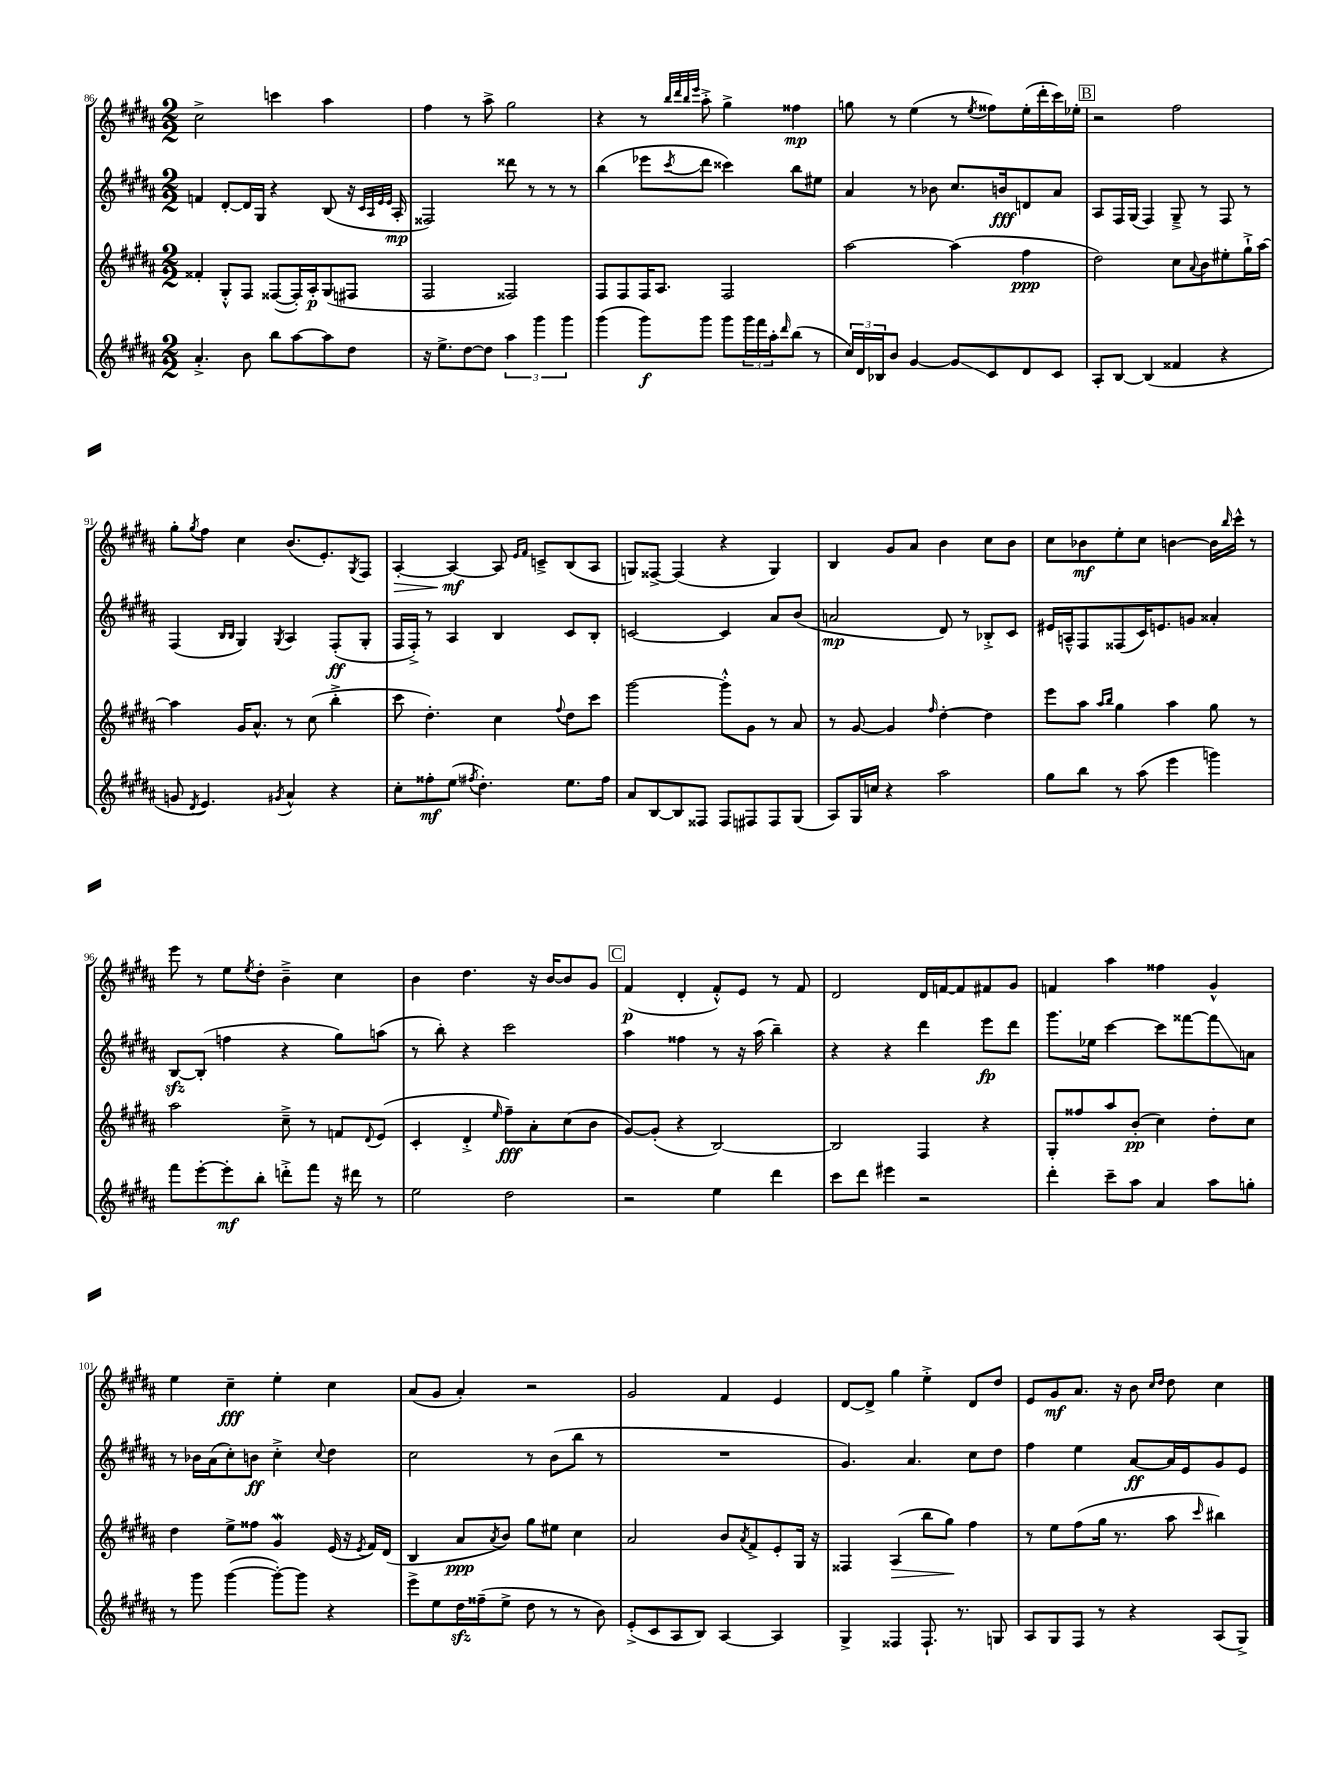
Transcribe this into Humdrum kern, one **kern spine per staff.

**kern	**kern	**kern	**kern
*staff4	*staff3	*staff2	*staff1
*clefG2	*clefG2	*clefG2	*clefG2
*k[f#c#g#d#a#]	*k[f#c#g#d#a#]	*k[f#c#g#d#a#]	*k[f#c#g#d#a#]
*M2/2	*M2/2	*M2/2	*M2/2
4.a#'^/	4f##'/	4f/	2cc#^\
.	8G#'^^/L	[8d#'/L	.
8b\	8F#/J	16d#/]L	.
.	.	16G#/JJ	.
8bb\L	([8F##/L	4r	4ccc\
[8aa#\	16F##'/]L)	.	.
.	16A#'/J	.	.
8aa#\]	(8G#/	(8B/	4aa#\
8dd#\J	8F#/J	16r	.
.	.	32qqc#/LLL	.
.	.	32qqA#/	.
.	.	32qqe/	.
.	.	32qqe/JJJ	.
.	.	16A#'/	.
=	=	=	=
16r	2F#/	2F##/)	4ff#\
8.ee^\L	.	.	.
[8dd#\	.	.	8r
8dd#\]J	.	.	8aa#^\
6aa#\	2F##/)	8ddd##\	2gg#\
.	.	8r	.
6ggg#\	.	.	.
.	.	8r	.
6ggg#\	.	.	.
.	.	8r	.
=	=	=	=
(4ggg#\	8F#/L	(4bb\	4r
.	8F#/	.	.
8ggg#\L)	16F#/K	8eee-\L	8r
.	8.A#/J	.	.
.	.	.	32qqbb/LLL
.	.	.	32qqddd#/
.	.	.	32qqbb/
.	.	8qccc#/	32qqeee/JJJ
8ggg#\J	.	8ddd#\J	8aa#'^\
8ggg#\L	2F#/	4ccc##\)	4gg#^\
24ggg#\L	.	.	.
24fff#\	.	.	.
24aa#'\J	.	.	.
16qqddd#/	.	.	.
(8bb\J	.	8bb\L	4ff##\
8r	.	8ee#\J	.
=	=	=	=
24cc#/LL)	[2aa#\	4a#/	8gg\
24d#/	.	.	.
24B-/J	.	.	.
8b/J	.	.	8r
[4g#/	.	8r	(4ee\
.	.	8b-\	.
8g#/]L	(4aa#\]	8.cc#/L	8r
.	.	.	8qee/
8c#/	.	.	8ff##\L)
.	.	16b/k	.
8d#/	4ff#\	8d/	(16ee'\L
.	.	.	16ddd#'\
8c#/J	.	8a#/J	16ccc#\)
.	.	.	16ee-'\JJ
=	=	=	=
8A#'/L	2dd#\)	8A#/L	2r
[8B/J	.	16F#/L	.
.	.	(16G#/JJ	.
(4B/]	.	4F#/)	.
4f##/	8cc#\L	8G#~^/	2ff#\
.	8qqa#/	.	.
.	8b\	8r	.
4r	8ee#'\	8F#/	.
.	16gg#`^\L	8r	.
.	[16aa#\JJ	.	.
=	=	=	=
8g/	4aa#\]	(4F#/	8gg#'\L
8qd#/	.	.	8qgg#/
4.e/)	.	.	8ff#\J
.	.	16qqB/LL	.
.	.	16qqB/JJ	.
.	16g#/LK	4G#/)	4cc#\
.	8.a#^^/J	.	.
8qg#/	.	8qG#/	.
4a#^^/	8r	4A#/	(8.b/L
.	(8cc#\	.	.
.	.	.	8.e'/)
4r	4bb'^\	(8F#'/L	.
.	.	.	8qG#/
.	.	8G#'/J	8F#/J
=	=	=	=
8cc#'\L	8ccc#\	16F#/LL	[4A#'/
.	.	16F#'^/JJ)	.
8ff##'\	4.dd#'\)	8r	.
(8ee\J	.	4A#/	4A#/_
8qff#/	.	.	.
4.dd#'\)	.	.	.
.	4cc#\	4B/	8A#/]
.	.	.	16qqe/LL
.	.	.	16qqf#/JJ
.	.	.	8c~^/L
.	8qqff#/	.	.
8.ee\L	8dd#\L	8c#/L	(8B/
.	8ccc#\J	8B'/J	8A#/J
16ff#\Jk	.	.	.
=	=	=	=
8a#/L	[2ggg#\	[2c/	8G/L)
[8B/	.	.	[8F##^/J
8B/]	.	.	(4F##/]
8F##/J	.	.	.
8F##/L	8ggg#'^^\]L	4c/]	4r
8F#/	8g#\J	.	.
8F#/	8r	8a#/L	4G/)
(8G#/J	8a#/	(8b/J	.
=	=	=	=
8A#/L)	8r	2a/	4B/
16G#/L	[8g#/	.	.
16cc/JJ	.	.	.
4r	4g#/]	.	8g#/L
.	.	.	8a#/J
.	16qqff#/	.	.
2aa#\	[4dd#'\	8d#/)	4b\
.	.	8r	.
.	4dd#\]	8B-'^/L	8cc#\L
.	.	8c#/J	8b\J
=	=	=	=
8gg#\L	8eee\L	16e#/LL	8cc#\L
.	.	16A~^^/J	.
8bb\J	8aa#\J	8F#/	8b-\
.	16qqaa#/LL	.	.
.	16qqbb/JJ	.	.
8r	4gg#\	(8F##/	8ee'\
(8aa#\	.	16c#/K)	8cc#\J
.	.	8.e/	.
4eee\	4aa#\	.	[4b\
.	.	8g/J	.
4ggg\)	8gg#\	4a##'/	16b\]LL
.	.	.	16qqbb/
.	.	.	16ccc#^^\JJ
.	8r	.	8r
=	=	=	=
8fff#\L	2aa#\	[8B/L	8eee\
[8eee'\	.	(8B'/]J	8r
8eee'\]	.	4ff\	8ee\L
.	.	.	8qee/
8bb'\J	.	.	8dd#'\J
8ddd'^\L	8cc#~^\	4r	4b~^\
8fff#\J	8r	.	.
16r	8f/L	8gg#\L)	4cc#\
16ddd#\	.	.	.
.	8qqd#/	.	.
8r	(8e/J	(8aa\J	.
=	=	=	=
2ee\	4c#'/	8r	4b\
.	.	8bb'\)	.
.	4d#'^/	4r	4.dd#\
.	16qqee/	.	.
2dd#\	8ff#~\L)	2ccc#\	.
.	8a#'\	.	16r
.	.	.	[16b/LK
.	(8cc#\	.	8b/]
.	8b\J	.	8g#/J
=	=	=	=
2r	[8g#/L)	4aa#\	(4f#/
.	(8g#'/]J	.	.
.	4r	4ff##\	4d#'/
4ee\	[2B/)	8r	8f#'^^/L)
.	.	16r	8e/J
.	.	(16aa#\	.
4ddd#\	.	4bb~\)	8r
.	.	.	8f#/
=	=	=	=
8ccc#\L	2B/]	4r	2d#/
8ddd#\J	.	.	.
4eee#\	.	4r	.
2r	4F#/	4ddd#\	16d#/LL
.	.	.	[16f/J
.	.	.	8f/]
.	4r	8eee\L	8f#/
.	.	8ddd#\J	8g#/J
=	=	=	=
4ddd#'\	8G#'/L	8.ggg#\L	4f/
.	8ff##/	.	.
.	.	16ee-\Jk	.
8ccc#~\L	8aa#/	[4ccc#\	4aa#\
8aa#\J	(8b'/J	.	.
4a#/	4cc#\)	8ccc#\]L	4ff##\
.	.	[8fff##\	.
8aa#\L	8dd#'\L	8fff##\]	4g#^^/
8gg'\J	8cc#\J	8a\J	.
=	=	=	=
8r	4dd#\	8r	4ee\
8ggg#\	.	16b-\LL	.
.	.	(16a#\J	.
([4ggg#\	8ee^\L	8cc#'\)	4cc#~\
.	8ff##\J	8b\J	.
8ggg#'\_L)	4g#/	4cc#'^\	4ee'\
8ggg#\]J	.	.	.
.	.	8qqcc#/	.
4r	(16e/	4dd#\	4cc#\
.	16r	.	.
.	8qe/	.	.
.	16f#/LL)	.	.
.	(16d#/JJ	.	.
=	=	=	=
8eee^\L	4B/	2cc#\	(8a#/L
8ee\	.	.	8g#/J
16dd#\L	8a#/L	.	4a#'/)
(16ff##~\J	.	.	.
.	8qa#/	.	.
8ee^\J	8b/J)	.	.
8dd#\	8gg#\L	8r	2r
8r	8ee#\J	(8b\L	.
8r	4cc#\	8bb\J	.
8b\)	.	8r	.
=	=	=	=
(8e'^/L	2a#/	1r	2g#/
8c#/	.	.	.
8A#/	.	.	.
8B/J)	.	.	.
[4A#/	8b/L	.	4f#/
.	8qa#/	.	.
.	8f#^/	.	.
4A#/]	8e'/	.	4e/
.	16G#/Jk	.	.
.	16r	.	.
=	=	=	=
4G#^/	4F##/	4.g#/)	[8d#/L
.	.	.	8d#^/]J
4F##/	(4A#/	.	4gg#\
.	.	4.a#/	.
8.F##`/	8bb\L	.	4ee'^\
.	8gg#\J)	.	.
8.r	.	.	.
.	4ff#\	8cc#\L	8d#/L
8G/	.	8dd#\J	8dd#/J
=	=	=	=
8A#/L	8r	4ff#\	8e/L
8G#/	8ee\L	.	8g#/
8F#/J	(8ff#\	4ee\	8.a#/J
8r	16gg#\Jk	.	.
.	8.r	.	16r
4r	.	[8a#/L	8b\
.	.	.	16qqcc#/LL
.	.	.	16qqdd#/JJ
.	8aa#\	16a#/]L	8dd#\
.	.	16e/J	.
.	16qqccc#/	.	.
(8A#/L	4bb#\)	8g#/	4cc#\
8G#^/J)	.	8e/J	.
==	==	==	==
*-	*-	*-	*-
